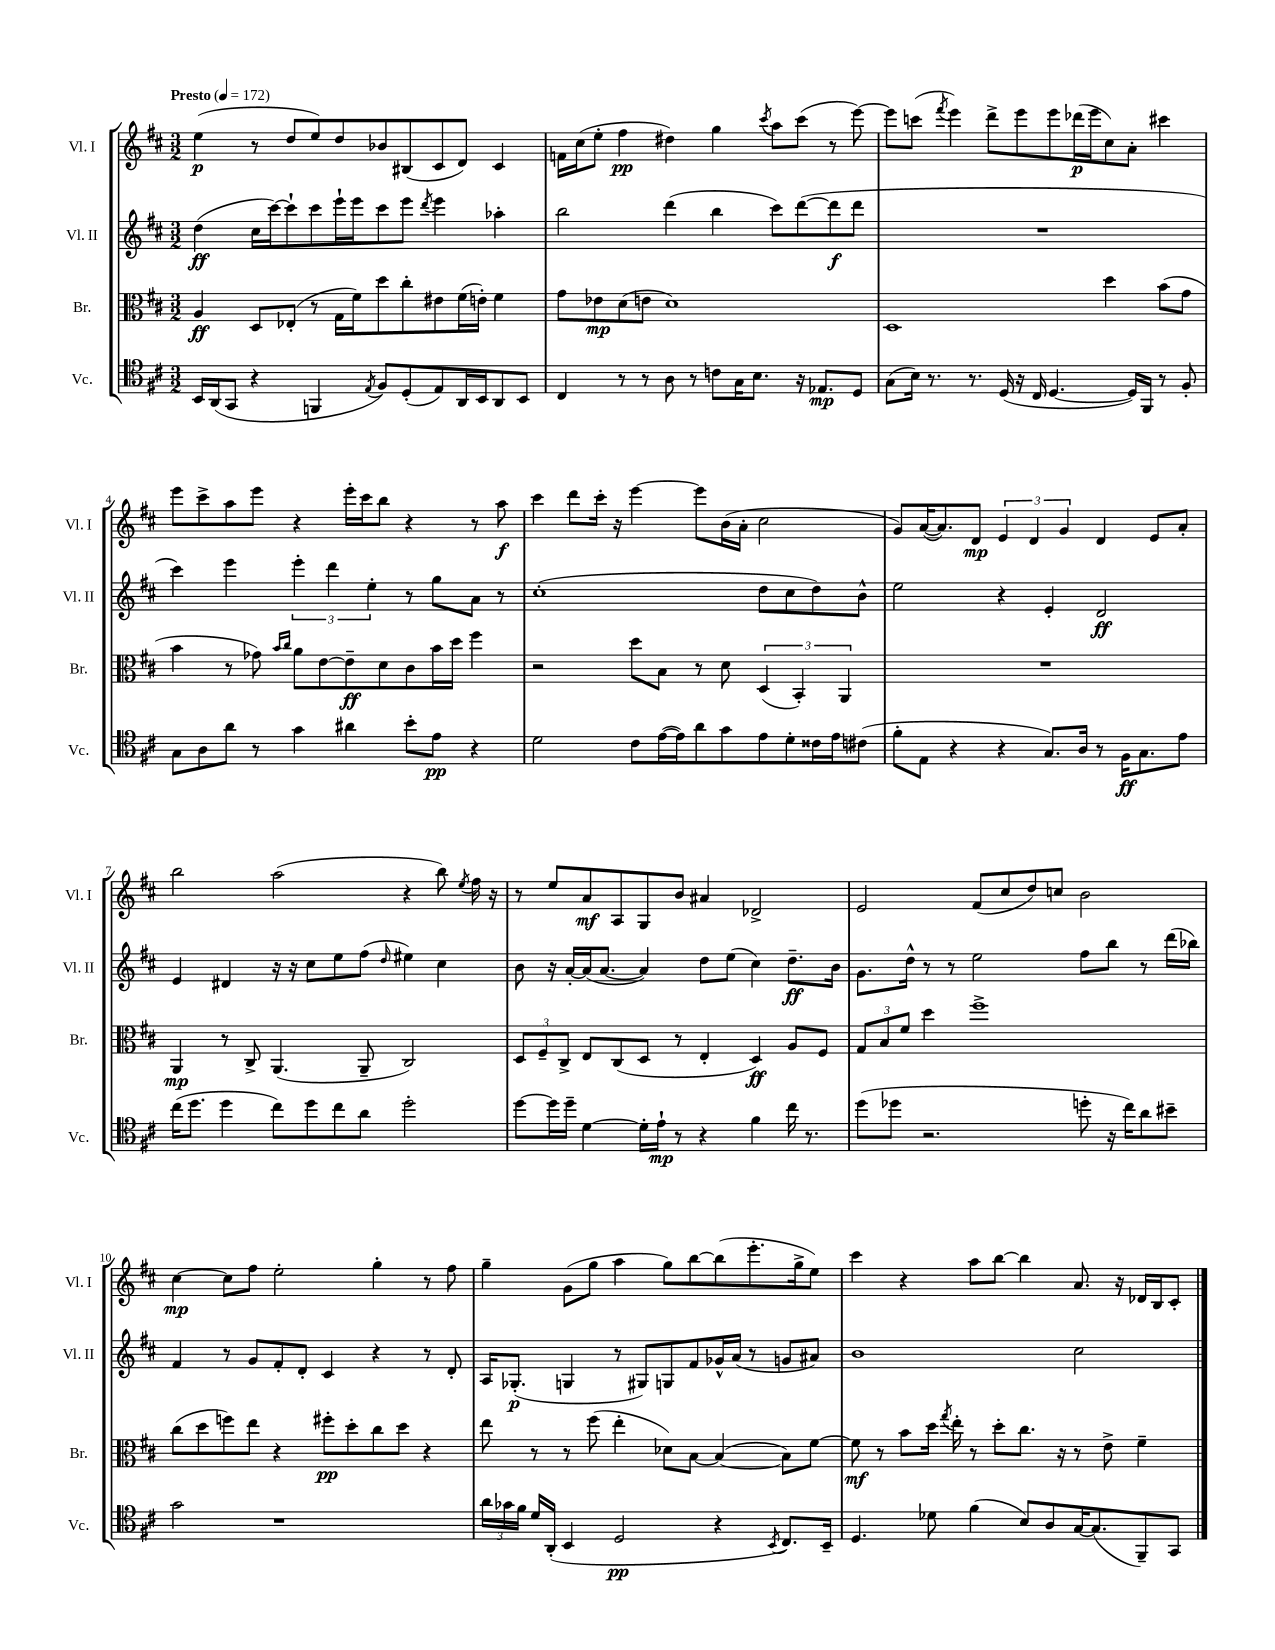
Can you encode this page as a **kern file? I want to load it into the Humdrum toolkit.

**kern	**kern	**kern	**kern
*staff4	*staff3	*staff2	*staff1
*clefC4	*clefC3	*clefG2	*clefG2
*k[f#c#]	*k[f#c#]	*k[f#c#]	*k[f#c#]
*M3/2	*M3/2	*M3/2	*M3/2
*MM172	*MM172	*MM172	*MM172
16BB/LL	4A/	(4dd\	(4ee\
(16AA/J	.	.	.
8GG/J	.	.	.
4r	8D/L	16cc#\LL	8r
.	.	[16ccc#\J)	.
.	(8E-'/J	8ccc#`\]	8dd/L
4FF/	8r	8ccc#\	8ee/)
.	16G\LL	16eee`\L	8dd/
.	16f#\J)	16eee\J	.
8qE/	.	.	.
8F#/L)	8dd\	8ccc#\	8b-/
(8D'/	8cc#'\	8eee\J	(8B#/
.	.	8qddd/	.
8E/)	8e#\	4eee\	8c#/
16AA/L	(16f#\L	.	8d/J)
16BB/J	16e'\JJ)	.	.
8AA/	4f#\	4aa-'\	4c#/
8BB/J	.	.	.
=	=	=	=
4C#/	8g\L	2bb\	16f\LL
.	.	.	(16cc#\J
.	8e-\	.	8ee'\J
8r	(8d\	.	4ff#\
8r	8e\J	.	.
8A\	1d)	(4ddd\	4dd#\)
8r	.	.	.
8c\L	.	4bb\	4gg\
16G\K	.	.	.
8.B\J	.	.	.
.	.	.	8qccc#/
.	.	8ccc#\L)	8aa\L
16r	.	([8ddd\	(8ccc#\J
8.E-/L	.	.	.
.	.	8ddd\]	8r
8D/J	.	8ddd\J	[8eee\)
=	=	=	=
(8G\L	1D	1.r	8eee\]L
16B\Jk)	.	.	(8ccc\J
8.r	.	.	.
.	.	.	8qfff#/
.	.	.	4eee\)
8.r	.	.	.
.	.	.	8ddd^\L
(16D/	.	.	.
16r	.	.	8eee\
16C#/	.	.	.
[4.D/	.	.	8eee\
.	.	.	(16ddd-\L
.	.	.	16eee\J
.	4dd\	.	8cc#\)
16D/]LL)	.	.	8a'\J
16FF#/JJ	.	.	.
8r	(8b\L	.	4ccc#\
8F#'/	8g\J	.	.
=	=	=	=
8G\L	4b\	4ccc#\)	8eee\L
8A\	.	.	8ccc#^\
8a\J	8r	4eee\	8aa\
8r	8g-\)	.	8eee\J
.	16qqb/LL	.	.
.	16qqcc#/JJ	.	.
4g\	8a\L	6eee'\	4r
.	[8e\	.	.
.	.	6ddd\	.
4a#\	8e~\]	.	16eee'\LL
.	.	.	16ccc#\J
.	.	6ee'\	.
.	8d\	.	8bb\J
8b'\L	8c#\	8r	4r
8e\J	16b\L	8gg\L	.
.	16dd\JJ	.	.
4r	4ff#\	8a\J	8r
.	.	8r	8aa\
=	=	=	=
2d\	2r	(1cc#'	4ccc#\
.	.	.	8ddd\L
.	.	.	16ccc#'\Jk
.	.	.	16r
8c#\L	8dd\L	.	[4eee\
([16e\L	8B\J	.	.
16e\]J)	.	.	.
8a\	8r	.	8eee\]L
8g\	8d\	.	(16b\L
.	.	.	16a'\JJ
8e\	(6D/	8dd\L	2cc#\
8d'\	.	8cc#\	.
.	6BB'/)	.	.
16c##\L	.	8dd\)	.
16e\J	.	.	.
.	6AA/	.	.
(8c#\J	.	8b^^\J	.
=	=	=	=
8f#'\L	1.r	2ee\	8g/L)
8E\J	.	.	([16a/K
.	.	.	8.a/])
4r	.	.	.
.	.	.	8d/J
4r	.	4r	6e/
.	.	.	6d/
8.G/L)	.	4e'/	.
.	.	.	6g/
16A/Jk	.	.	.
8r	.	2d/	4d/
16F#\LK	.	.	.
8.G\	.	.	.
.	.	.	8e/L
8e\J	.	.	8a'/J
=	=	=	=
(16cc#\LK	4AA/	4e/	2bb\
8.dd\J	.	.	.
4dd\	8r	4d#/	.
.	8C#^/	.	.
8cc#\L)	(4.AA/	16r	(2aa\
.	.	16r	.
8dd\	.	8cc#\L	.
8cc#\	.	8ee\	.
8a\J	8AA~/	(8ff#\J	.
.	.	16qqdd/	.
2dd'\	2C#/)	4ee#\)	4r
.	.	4cc#\	8bb\)
.	.	.	8qee/
.	.	.	16ff#\
.	.	.	16r
=	=	=	=
[8dd\L	12D/L	8b\	8r
.	12F#~/	.	.
16dd\]L	.	16r	8ee/L
.	12C#^/J	.	.
16dd~\JJ	.	[16a'/LL	.
[4d\	8E/L	(16a/]J	8a/
.	.	[8.a/J	.
.	(8C#/	.	8A/
16d'\]LL	8D/J	4a/])	8G/
16e`\JJ	.	.	.
8r	8r	.	8b/J
4r	4E'/	8dd\L	4a#/
.	.	(8ee\J	.
4f#\	4D/)	4cc#\)	2d-^/
16cc#\	8A/L	8.dd~\L	.
8.r	.	.	.
.	8F#/J	.	.
.	.	16b\Jk	.
=	=	=	=
(8dd\L	12G/L	8.g\L	2e/
.	12B/	.	.
8dd-\J	.	.	.
.	12f#/J	.	.
.	.	16dd^^\Jk	.
2.r	4dd\	8r	.
.	.	8r	.
.	1ff#^	2ee\	(8f#/L
.	.	.	8cc#/
.	.	.	8dd/)
.	.	.	8cc/J
8dd'\	.	8ff#\L	2b\
16r	.	8bb\J	.
16cc#\LK)	.	.	.
8a\	.	8r	.
8b#~\J	.	(16ddd\LL	.
.	.	16bb-\JJ)	.
=	=	=	=
2g\	(8cc#\L	4f#/	[4cc#\
.	8dd\	.	.
.	8ff\)	8r	8cc#\]L
.	8ee\J	8g/L	8ff#\J
1r	4r	8f#'/	2ee'\
.	.	8d'/J	.
.	8ff#'\L	4c#/	.
.	8dd'\	.	.
.	8cc#\	4r	4gg'\
.	8dd\J	.	.
.	4r	8r	8r
.	.	8d'/	8ff#\
=	=	=	=
24a\LL	8ee\	16A/LK	4gg~\
24g-\	.	.	.
.	.	(8.G-'/J	.
24f#\JJ	.	.	.
16d/LL	8r	.	.
(16AA'/JJ	.	.	.
4BB/	8r	4G/	(8g\L
.	(8ff#\	.	8gg\J
2D/	4ee'\	8r	4aa\
.	.	8G#/L)	.
.	8d-\L)	8G/	8gg\L)
.	[8B\J	8f#/	[8bb\
4r	(4B/_	16g-^^/L	(8bb\]
.	.	(16a/JJ	.
.	.	8r	8.eee'\
8qBB/	.	.	.
8.C#/L)	8B\]L)	8g/L	.
.	.	.	16gg^\k
.	[8f#\J	8a#/J)	8ee\J)
16BB~/Jk	.	.	.
=	=	=	=
4.D/	8f#\]	1b	4ccc#\
.	8r	.	.
.	8b\L	.	4r
8d-\	16dd\Jk	.	.
.	8qgg/	.	.
.	16ee'\	.	.
(4f#\	8r	.	8aa\L
.	8dd'\L	.	[8bb\J
8B/L)	8.cc#\J	.	4bb\]
8A/	.	.	.
.	16r	.	.
[16G/K	8r	2cc#\	8.a/
(8.G/]	.	.	.
.	8e^\	.	.
.	.	.	16r
8FF#~/)	4f#~\	.	16d-/LL
.	.	.	16B/J
8GG/J	.	.	8c#'/J
==	==	==	==
*-	*-	*-	*-
